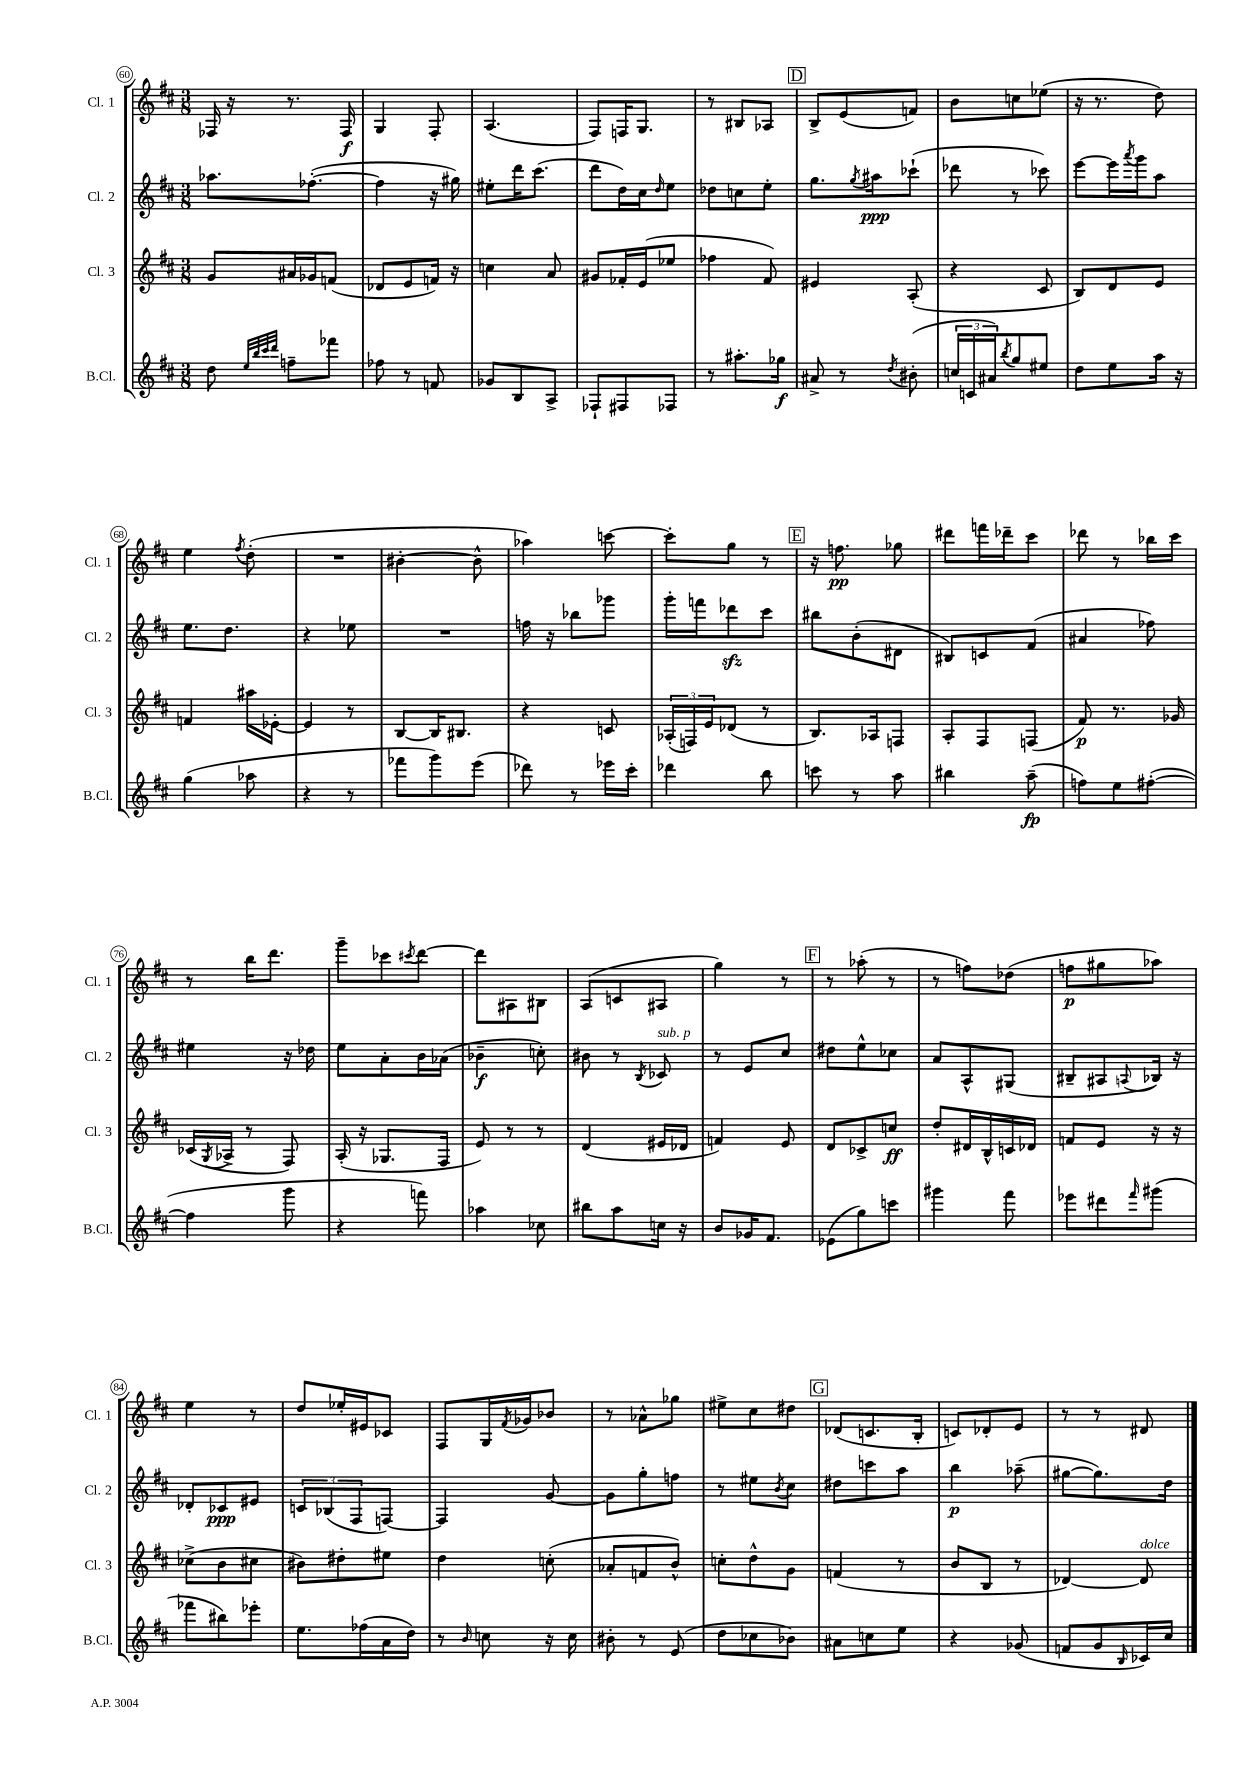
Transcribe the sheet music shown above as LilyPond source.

<<
\new StaffGroup <<
\new Staff = "s0" \with { instrumentName = "Cl. 1" shortInstrumentName = "Cl. 1" } {
    \clef treble \key d \major \numericTimeSignature \time 3/8
    fes16 r16 r8. fes16\f |
    g4 fis8-. |
    a4.( |
    fis8) f16 g8. |
    r8 bis8 aes8 |
    \mark \markup { \box "D" } b8-> e'8( f'8) |
    b'8 c''8 ees''8( |
    r16 r8. d''8) |
    e''4 \acciaccatura { fis''8 } d''8-.( |
    R4. |
    bis'4~-. bis'8-^ |
    aes''4) c'''8~ |
    c'''8-. g''8 r8 |
    \mark \markup { \box "E" } r16 f''8.\pp ges''8 |
    dis'''8 f'''16 des'''16-- cis'''8 |
    des'''8 r8 bes''16 cis'''16 |
    r8 b''16 d'''8. |
    g'''8-- ces'''8 \acciaccatura { cis'''8 } d'''8~ |
    d'''8 ais8 bis8 |
    a8( c'8 ais8 |
    g''4) r8 |
    \mark \markup { \box "F" } r8 aes''8-.( r8 |
    r8 f''8) des''8( |
    f''8\p gis''8 aes''8) |
    e''4 r8 |
    d''8 ees''16-. eis'16 ces'8 |
    fis8 g16 \acciaccatura { fis'8 } ges'16 bes'8 |
    r8 aes'8-^ ges''8 |
    eis''8-> cis''8 dis''8 |
    \mark \markup { \box "G" } des'8( c'8. b16-. |
    c'8) des'8-. e'8 |
    r8 r8 dis'8 \bar "|." |
}
\new Staff = "s1" \with { instrumentName = "Cl. 2" shortInstrumentName = "Cl. 2" } {
    \clef treble \key d \major \numericTimeSignature \time 3/8
    aes''8. fes''8.~-.( |
    fes''4 r16 gis''16) |
    eis''8-. d'''16 cis'''8.( |
    d'''8 d''16) cis''16 \grace { d''16 } e''8 |
    des''8 c''8 e''8-. |
    \mark \markup { \box "D" } g''8. \acciaccatura { g''8 } ais''16\ppp ces'''8-!( |
    des'''8 r8 ces'''8) |
    e'''8~ e'''16 \acciaccatura { a'''8 } g'''16 a''8 |
    e''8. d''8. |
    r4 ees''8 |
    R4. |
    f''16 r16 bes''8 ges'''8 |
    g'''16-. f'''16 des'''8\sfz cis'''8 |
    \mark \markup { \box "E" } bis''8 b'8-.( dis'8 |
    bis8) c'8 fis'8( |
    ais'4 fes''8) |
    eis''4 r16 des''16 |
    e''8 a'8-. b'16 aes'16( |
    bes'4--\f c''8-.) |
    bis'8 r8 \acciaccatura { b8 } ces'8^\markup { \italic "sub. p" } |
    r8 e'8 cis''8 |
    \mark \markup { \box "F" } dis''8 e''8-^ ces''8 |
    a'8 a8-^ gis8( |
    bis8-- ais8 \appoggiatura { a8 } bes16) r16 |
    des'8-. ces'8\ppp eis'8 |
    \tuplet 3/2 { c'8 bes8( fis8 } f8~) |
    f4 g'8~ |
    g'8 g''8-. f''8 |
    r8 eis''8 \acciaccatura { b'8 } cis''8 |
    \mark \markup { \box "G" } dis''8 c'''8 a''8 |
    b''4\p aes''8--( |
    gis''8~ gis''8.) d''16 \bar "|." |
}
\new Staff = "s2" \with { instrumentName = "Cl. 3" shortInstrumentName = "Cl. 3" } {
    \clef treble \key d \major \numericTimeSignature \time 3/8
    g'8 ais'16 ges'16 f'8( |
    des'8 e'8 f'16) r16 |
    c''4 a'8 |
    gis'8 fes'16-. e'16( ees''8 |
    fes''4 fis'8) |
    \mark \markup { \box "D" } eis'4 a8-.( |
    r4 cis'8 |
    b8) d'8 e'8 |
    f'4 ais''16 ees'16~-. |
    ees'4 r8 |
    b8~ b16 bis8. |
    r4 c'8 |
    \tuplet 3/2 { aes16-.( f16) e'16 } des'8( r8 |
    \mark \markup { \box "E" } b8.) aes16 f8 |
    a8-. fis8 f8( |
    fis'8\p) r8. ges'16 |
    ces'16( \acciaccatura { g8 } aes16-> r8 fis8) |
    a16-.( r16 ges8. fis16 |
    e'8) r8 r8 |
    d'4( eis'16 des'16 |
    f'4) e'8 |
    \mark \markup { \box "F" } d'8 ces'8-> c''8\ff |
    d''8-. dis'16 b16-^ c'16 des'16 |
    f'8 e'8 r16 r16 |
    ces''8->( b'8 cis''8 |
    bis'8) dis''8-. eis''8 |
    d''4 c''8-.( |
    aes'8-. f'8 b'8-^) |
    c''8-. d''8-^ g'8 |
    \mark \markup { \box "G" } f'4( r8 |
    b'8 b8 r8 |
    des'4~) des'8^\markup { \italic "dolce" } \bar "|." |
}
\new Staff = "s3" \with { instrumentName = "B.Cl." shortInstrumentName = "B.Cl." } {
    \clef treble \key d \major \numericTimeSignature \time 3/8
    d''8 \grace { e''32 b''32 cis'''32 d'''32 } f''8-- fes'''8 |
    fes''8 r8 f'8 |
    ges'8 b8 a8-> |
    fes8-! fis8 fes8 |
    r8 ais''8.-. ges''16\f |
    \mark \markup { \box "D" } ais'8-> r8 \acciaccatura { d''8 } bis'8-.( |
    \tuplet 3/2 { c''16 c'16 ais'16) } \acciaccatura { b''8 } g''8 eis''8 |
    d''8 e''8 a''16 r16 |
    g''4( aes''8 |
    r4 r8 |
    fes'''8 g'''8) e'''8( |
    des'''8) r8 ees'''16 cis'''16-. |
    des'''4 b''8 |
    \mark \markup { \box "E" } c'''8 r8 a''8 |
    bis''4 a''8--\fp( |
    f''8) e''8 fis''8~-.( |
    fis''4 g'''8 |
    r4 f'''8) |
    aes''4 ces''8 |
    bis''8 a''8 c''16 r16 |
    b'8 ges'16 fis'8. |
    \mark \markup { \box "F" } ees'8( g''8) c'''8 |
    gis'''4 fis'''8 |
    ees'''8 dis'''8 \grace { fis'''16 } gis'''8( |
    fes'''8 bis''8) ees'''8-. |
    e''8. fes''16( a'16 d''16) |
    r8 \grace { b'16 } c''8 r16 c''16 |
    bis'8-. r8 e'8( |
    d''8 ces''8 bes'8) |
    \mark \markup { \box "G" } ais'8 c''8 e''8 |
    r4 ges'8( |
    f'8 g'8 \grace { b16 } ces'16) cis''16 \bar "|." |
}
>>
>>
\layout { \context { \Score currentBarNumber = #60 \override BarNumber.stencil = #(make-stencil-circler 0.1 0.3 ly:text-interface::print) } }
